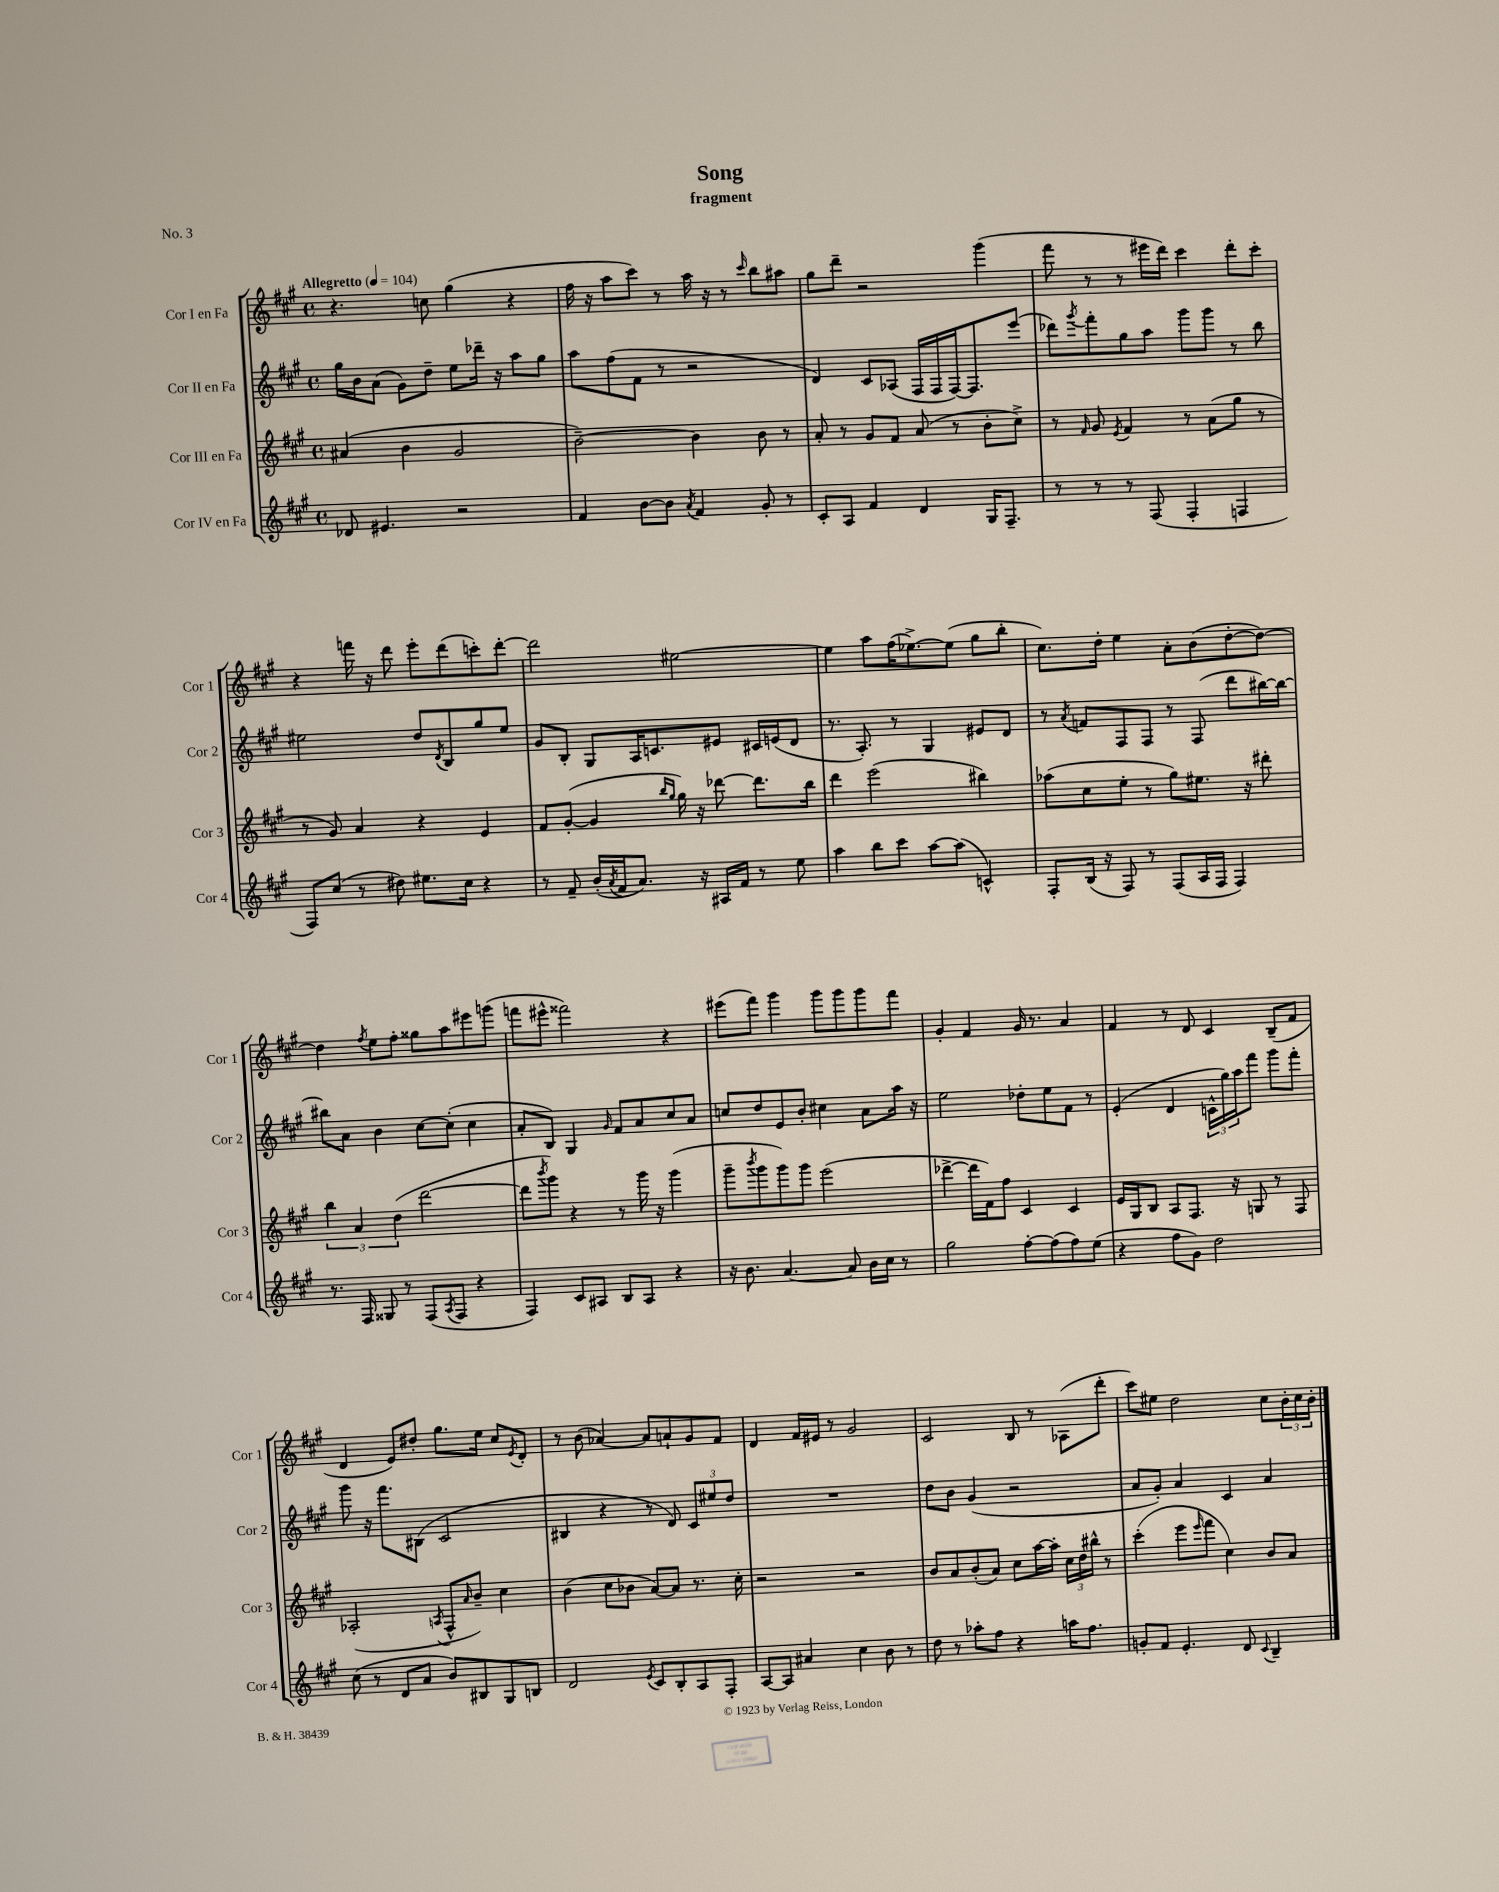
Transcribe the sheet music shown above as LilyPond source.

\header { title = "Song" subtitle = "fragment" piece = "No. 3" }
<<
\new StaffGroup <<
\new Staff = "s0" \with { instrumentName = "Cor I en Fa" shortInstrumentName = "Cor 1" } {
    \clef treble \key a \major \defaultTimeSignature \time 4/4 \tempo "Allegretto" 4 = 104
    r4. c''8 gis''4( r4 |
    fis''16 r16 a''8 cis'''8) r8 a''16 r16 r8 \grace { cis'''16 } b''8 ais''8 |
    gis''8 d'''8-- r2 gis'''4( |
    fis'''8 r8 r8 eis'''16 d'''16) cis'''4 d'''8-. cis'''8-. |
    r4 f'''16 r16 d'''8 e'''8-. d'''8( c'''8-.) d'''8~-. |
    d'''2 eis''2~ |
    eis''4 a''8 fis''16( ees''8.~->) ees''8( gis''8 b''8-. |
    cis''8.) d''16-. e''4 a'8-. b'8( d''8~-. d''8~) |
    d''4 \acciaccatura { fis''8 } e''8 fis''8-. gisis''8 a''8 eis'''8 g'''8( |
    f'''8 eis'''8-^ fisis'''2) r4 |
    eis'''8( fis'''8) gis'''4 gis'''8 gis'''8 gis'''8 fis'''8 |
    gis'4-. fis'4 gis'16 r8. a'4 |
    fis'4 r8 d'8 cis'4 b8--( fis'8 |
    d'4 e'8) dis''8-. gis''8. e''16 cis''8 \acciaccatura { e'8 } d'8-. |
    r8 b'8( aes'4~) aes'8 a'8-! gis'8 fis'8 |
    d'4 fis'16 eis'16 r8 gis'2 |
    cis'2 b8 r8 aes8( d'''8-. |
    cis'''8) eis''8 d''2 cis''8 \tuplet 3/2 { b'16-. cis''16 b'16-. } \bar "|." |
}
\new Staff = "s1" \with { instrumentName = "Cor II en Fa" shortInstrumentName = "Cor 2" } {
    \clef treble \key a \major \defaultTimeSignature \time 4/4
    gis''16 b'16 a'8( gis'8) d''8-- e''8 des'''16-- r16 a''8 gis''8 |
    a''8 fis''8( fis'8 r8 r2 |
    d'4) cis'8 aes8( fis16 fis16 fis16~) fis8. e'''8( |
    des'''8) \acciaccatura { gis'''8 } fis'''8-. gis''8 a''8 gis'''8 gis'''8 r8 b''8 |
    eis''2 d''8 \acciaccatura { d'8 } b8 gis''8 eis''8 |
    gis'8 b8-. gis8 a16 c'8. eis'8 cis'16 e'16( d'8 |
    r8. a8.-.) r8 gis4 eis'8 d'8 |
    r8 \acciaccatura { a'8 } f'8 fis8 fis8 r8 fis8( d'''8 bis''16~) bis''16~ |
    bis''8 a'8 b'4 cis''8~ cis''8-.( cis''4 |
    a'8-. b8) gis4 \grace { gis'16 } fis'8 a'8 cis''8 a'8 |
    c''8 d''8 e'8 b'8-. cis''4 a'8 a''16 r16 |
    e''2 des''8-. e''8 fis'8 r8 |
    e'4-.( d'4 \tuplet 3/2 { c'16-^ gis''16) a''16 } fis'''8 gis'''8 fis'''8-. |
    gis'''8 r16 fis'''8. bis8( cis'2 |
    bis4 r4 r8 d'8) \tuplet 3/2 { cis'8 eis''8 d''8 } |
    R1 |
    d''8 b'8 gis'4( r2 |
    a'8 gis'8-.) a'4 cis'4 a'4 \bar "|." |
}
\new Staff = "s2" \with { instrumentName = "Cor III en Fa" shortInstrumentName = "Cor 3" } {
    \clef treble \key a \major \defaultTimeSignature \time 4/4
    ais'4( b'4 gis'2 |
    b'2~--) b'4 b'8 r8 |
    a'8-. r8 gis'8 fis'8 a'8( r8 b'8-. cis''8->) |
    r8 \grace { fis'16 } gis'8 \acciaccatura { e'8 } fis'4 r8 a'8( gis''8 r8 |
    r8 gis'8) a'4 r4 e'4 |
    fis'8 gis'8~-.( gis'4 \grace { b''16 gis''16 } gis''16) r16 des'''8~ des'''8. b''16 |
    d'''4 e'''2( bis''4) |
    aes''8( cis''8 e''8-. r8 gis''8) eis''8. r16 dis'''8-. |
    \tuplet 3/2 { b''4 a'4 d''4( } d'''2~ |
    d'''8 \acciaccatura { b'''8 } gis'''8) r4 r8 gis'''16 r16 gis'''4( |
    gis'''8-- \acciaccatura { b'''8 } gis'''8 gis'''8) gis'''8 e'''2( |
    des'''4~-> des'''16 fis'16) fis''8 cis'4 cis'4 |
    e'16 gis16 b8 a8 fis8. r16 g8 r8 fis8 |
    aes2-.( \acciaccatura { a8 } fis8-^ \grace { a'16 } b'8--) cis''4 |
    b'4( cis''8 bes'8 a'8~) a'8 r8. cis''16-. |
    r2 r2 |
    b'8 a'8 b'8-.( a'8) cis''8 a''16~ a''16-. \tuplet 3/2 { cis''16 d''16 bis''16-^ } r8 |
    cis'''4-.( e'''8 \grace { e'''16 } fis'''8 cis''4) b'8 a'8 \bar "|." |
}
\new Staff = "s3" \with { instrumentName = "Cor IV en Fa" shortInstrumentName = "Cor 4" } {
    \clef treble \key a \major \defaultTimeSignature \time 4/4
    des'8 eis'4. r2 |
    fis'4 b'8~ b'8 \acciaccatura { a'8 } fis'4 gis'8-. r8 |
    cis'8-. a8 fis'4 d'4 gis16 fis8.-- |
    r8 r8 r8 fis8( fis4-. f4 |
    fis8) cis''8( r8 dis''8) eis''8. cis''16 r4 |
    r8 fis'8-- b'16-.( \acciaccatura { a'8 } fis'16 a'8.) r16 ais16 fis'16 r8 e''8 |
    a''4 b''8 cis'''8 a''8~ a''8( c'4-^) |
    fis8-. b16( r16 fis8) r8 fis8( a16 fis16 fis4) |
    r8. fis16 gisis8 r8 fis8( \acciaccatura { a8 } fis8 r4 |
    fis4) cis'8 ais8 b8 ais8 r4 |
    r16 b'8. a'4.~ a'8 b'16 cis''16 r8 |
    gis''2 fis''8~-. fis''8( fis''8) e''8( |
    r4 fis''8 gis'8) d''2 |
    cis''8( r8 d'8 a'8 b'8) bis8 gis8 b8 |
    d'2 \acciaccatura { e'8 } cis'8 b8-. a8 fis8-. |
    a8~ a8 ais'4 cis''4 b'8 r8 |
    d''8 r8 aes''8-. fis''8 r4 a''16 fis''8. |
    g'8-. fis'8 e'4.-. d'8 \appoggiatura { cis'8 } b4-- \bar "|." |
}
>>
>>
\layout { \context { \Score \remove "Bar_number_engraver" } }
